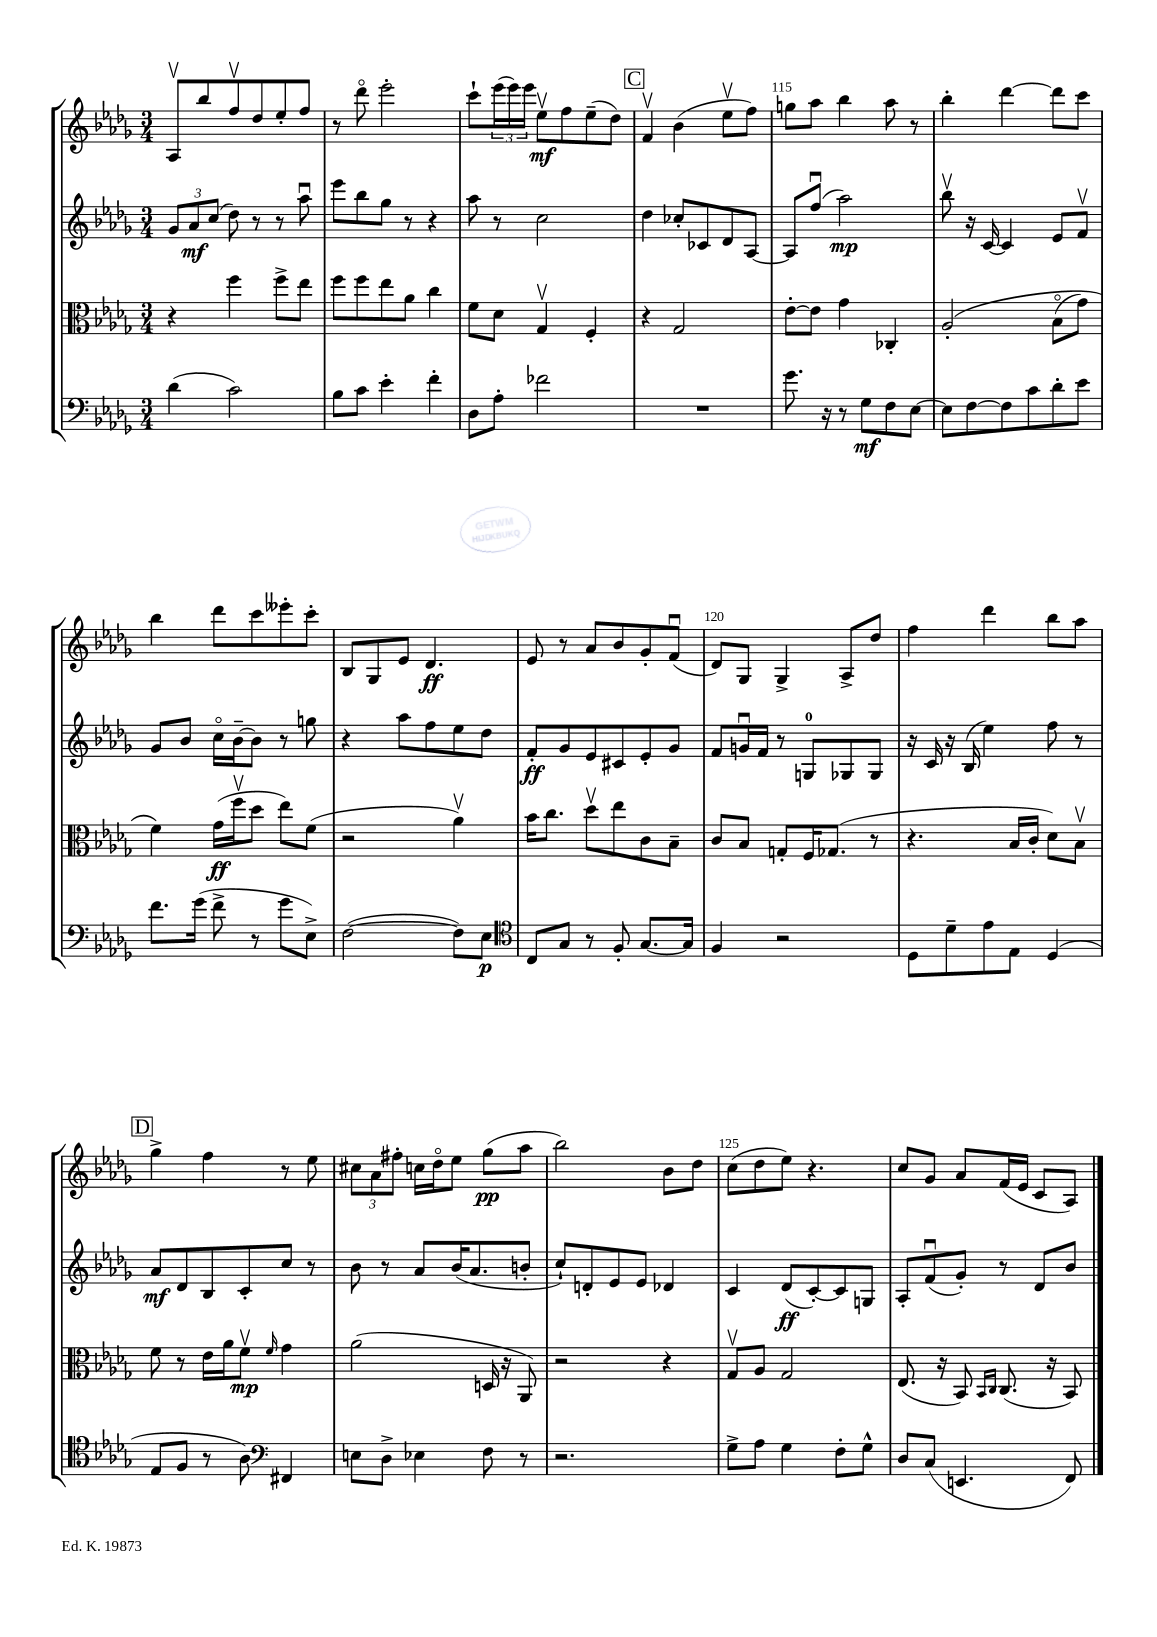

**kern	**dynam	**kern	**dynam	**kern	**dynam	**kern	**dynam
*part4	*part4	*part3	*part3	*part2	*part2	*part1	*part1
*staff4	*staff4	*staff3	*staff3	*staff2	*staff2	*staff1	*staff1
*clefF4	*	*clefC3	*	*clefG2	*	*clefG2	*
*k[b-e-a-d-g-]	*	*k[b-e-a-d-g-]	*	*k[b-e-a-d-g-]	*	*k[b-e-a-d-g-]	*
*M3/4	*	*M3/4	*	*M3/4	*	*M3/4	*
=111	=111	=111	=111	=111	=111	=111	=111
(4d-\	.	4r	.	12g-/L	.	8A-v/L	.
.	.	.	.	12a-/	mf	.	.
.	.	.	.	.	.	8bb-/	.
.	.	.	.	(12cc/J	.	.	.
2c\)	.	4ff\	.	8dd-\)	.	8ffv/	.
.	.	.	.	8r	.	8dd-/	.
.	.	8ff^\L	.	8r	.	8ee-'/	.
.	.	8ee-\J	.	8aa-u\	.	8ff/J	.
=112	=112	=112	=112	=112	=112	=112	=112
8B-\L	.	8ff\L	.	8eee-\L	.	8r	.
8c\J	.	8ff\	.	8bb-\	.	8ddd-\	.
4e-'\	.	8ee-\	.	8gg-\J	.	2eee-'\	.
.	.	8a-\J	.	8r	.	.	.
4f'\	.	4cc\	.	4r	.	.	.
=113	=113	=113	=113	=113	=113	=113	=113
8D-\L	.	8f\L	.	8aa-\	.	8ccc`\L	.
8A-'\J	.	8d-\J	.	8r	.	(24eee-\L	.
.	.	.	.	.	.	24eee-\)	.
.	.	.	.	.	.	24eee-\JJ	.
2f-X\	.	4G-v/	.	2cc\	.	8ee-v\L	mf
.	.	.	.	.	.	8ff\	.
.	.	4F'/	.	.	.	(8ee-~\	.
.	.	.	.	.	.	8dd-\J)	.
!!LO:REH:place=s1:t=C
=114	=114	=114	=114	=114	=114	=114	=114
2.r	.	4r	.	4dd-\	.	4fv/	.
.	.	2G-/	.	8cc-X'/L	.	(4b-\	.
.	.	.	.	8c-X/	.	.	.
.	.	.	.	8d-/	.	8ee-v\L	.
.	.	.	.	[8A-/J	.	8ff\J)	.
=115	=115	=115	=115	=115	=115	=115	=115
8.g-\	.	[8e-'\L	.	8A-/L]	.	8ggn\L	.
.	.	8e-\J]	.	(8ffu/J	.	8aa-\J	.
16r	.	.	.	.	.	.	.
8r	.	4g-\	.	2aa-\)	mp	4bb-\	.
8G-\L	mf	.	.	.	.	.	.
8F\	.	4C-X'/	.	.	.	8aa-\	.
[8E-\J	.	.	.	.	.	8r	.
=116	=116	=116	=116	=116	=116	=116	=116
8E-\L]	.	(2A-'/	.	8bb-v\	.	4bb-'\	.
[8F\	.	.	.	16r	.	.	.
.	.	.	.	[16c/	.	.	.
8F\]	.	.	.	4c/]	.	[4ddd-\	.
8c\	.	.	.	.	.	.	.
8d-'\	.	(8B-\L	.	8e-/L	.	8ddd-\L]	.
8e-\J	.	8g-\J)	.	8fv/J	.	8ccc\J	.
!!LO:LB:g=z
=117	=117	=117	=117	=117	=117	=117	=117
8.f\L	.	4f\)	.	8g-/L	.	4bb-\	.
.	.	.	.	8b-/J	.	.	.
(16g-\Jk	.	.	.	.	.	.	.
8f^\	.	(16g-\LL	ff	16cc\LL	.	8ddd-\L	.
.	.	16ffv\J	.	[16b-~\J	.	.	.
8r	.	8dd-\J	.	8b-\J]	.	8ccc\	.
8g-\L	.	8ee-\L)	.	8r	.	8eee--X'\	.
8E-^\J)	.	(8f\J	.	8ggn\	.	8ccc'\J	.
=118	=118	=118	=118	=118	=118	=118	=118
([2F\	.	2r	.	4r	.	8B-/L	.
.	.	.	.	.	.	8G-/	.
.	.	.	.	8aa-\L	.	8e-/J	.
.	.	.	.	8ff\	.	4.d-/	ff
8F\L])	.	4a-v\)	.	8ee-\	.	.	.
8E-\J	p	.	.	8dd-\J	.	.	.
=119	=119	=119	=119	=119	=119	=119	=119
*clefC4	*	*	*	*	*	*	*
8C/L	.	16b-\KL	.	8f'/L	ff	8e-/	.
.	.	8.cc\J	.	.	.	.	.
8G-/J	.	.	.	8g-/	.	8r	.
8r	.	8dd-v\L	.	8e-/	.	8a-/L	.
8F'/	.	8ee-\	.	8c#X/	.	8b-/	.
[8.G-/L	.	8c\	.	8e-'/	.	8g-'/	.
.	.	8B-~\J	.	8g-/J	.	(8fu/J	.
16G-/Jk]	.	.	.	.	.	.	.
=120	=120	=120	=120	=120	=120	=120	=120
4F/	.	8c/L	.	8f/L	.	8d-/L)	.
.	.	8B-/J	.	16gnu/L	.	8G-/J	.
.	.	.	.	16f/JJ	.	.	.
2r	.	8Gn'/L	.	8r	.	4G-^/	.
.	.	16F/K	.	8Gn/L	.	.	.
.	.	(8.G-X/J	.	.	.	.	.
.	.	.	.	8G-X/	.	8A-^/L	.
.	.	8r	.	8G-/J	.	8dd-/J	.
=121	=121	=121	=121	=121	=121	=121	=121
8D-\L	.	4.r	.	16r	.	4ff\	.
.	.	.	.	16c/	.	.	.
8d-~\	.	.	.	16r	.	.	.
.	.	.	.	(16B-/	.	.	.
8e-\	.	.	.	4ee-\)	.	4ddd-\	.
8E-\J	.	16B-/LL	.	.	.	.	.
.	.	16c'/JJ	.	.	.	.	.
(4D-/	.	8d-\L)	.	8ff\	.	8bb-\L	.
.	.	8B-v\J	.	8r	.	8aa-\J	.
!!LO:LB:g=z
!!LO:REH:place=s1:t=D
=122	=122	=122	=122	=122	=122	=122	=122
8E-/L	.	8f\	.	8a-/L	mf	4gg-^\	.
8F/J	.	8r	.	8d-/	.	.	.
8r	.	16e-\LL	.	8B-/	.	4ff\	.
.	.	16a-\J	.	.	.	.	.
8A-\)	.	8fv\J	mp	8c'/	.	.	.
*clefF4	*	*	*	*	*	*	*
.	.	16qqf/	.	.	.	.	.
4FF#X/	.	4g-\	.	8cc/J	.	8r	.
.	.	.	.	8r	.	8ee-\	.
=123	=123	=123	=123	=123	=123	=123	=123
8En\L	.	(2a-\	.	8b-\	.	12cc#X\L	.
.	.	.	.	.	.	12a-\	.
8D-^\J	.	.	.	8r	.	.	.
.	.	.	.	.	.	12ff#X'\J	.
4E-X\	.	.	.	8a-/L	.	16ccn\LL	.
.	.	.	.	.	.	16dd-\J	.
.	.	.	.	(16b-/K	.	8ee-\J	.
.	.	.	.	8.a-/	.	.	.
8F\	.	16Dn/	.	.	.	(8gg-\L	pp
.	.	16r	.	.	.	.	.
8r	.	8AA-/)	.	8bn'/J	.	8aa-\J	.
=124	=124	=124	=124	=124	=124	=124	=124
2.r	.	2r	.	8cc`/L)	.	2bb-\)	.
.	.	.	.	8dn'/	.	.	.
.	.	.	.	8e-/	.	.	.
.	.	.	.	8e-/J	.	.	.
.	.	4r	.	4d-X/	.	8b-\L	.
.	.	.	.	.	.	8dd-\J	.
=125	=125	=125	=125	=125	=125	=125	=125
8G-^\L	.	8G-v/L	.	4c/	.	(8cc\L	.
8A-\J	.	8A-/J	.	.	.	8dd-\	.
4G-\	.	2G-/	.	(8d-/L	ff	8ee-\J)	.
.	.	.	.	[8c'/)	.	4.r	.
8F'\L	.	.	.	8c/]	.	.	.
8G-^^\J	.	.	.	8Gn/J	.	.	.
=126	=126	=126	=126	=126	=126	=126	=126
8D-/L	.	(8.E-/	.	8A-'/L	.	8cc/L	.
(8C/J	.	.	.	(8fu/	.	8g-/J	.
.	.	16r	.	.	.	.	.
4.EEn/	.	8BB-/)	.	8g-'/J)	.	8a-/L	.
.	.	16qqBB-/LL	.	.	.	.	.
.	.	16qqC/JJ	.	.	.	.	.
.	.	(8.C/	.	8r	.	(16f/L	.
.	.	.	.	.	.	16e-/JJ	.
.	.	.	.	8d-/L	.	8c/L	.
.	.	16r	.	.	.	.	.
8FF/)	.	8BB-/)	.	8b-/J	.	8A-/J)	.
==	==	==	==	==	==	==	==
*-	*-	*-	*-	*-	*-	*-	*-
